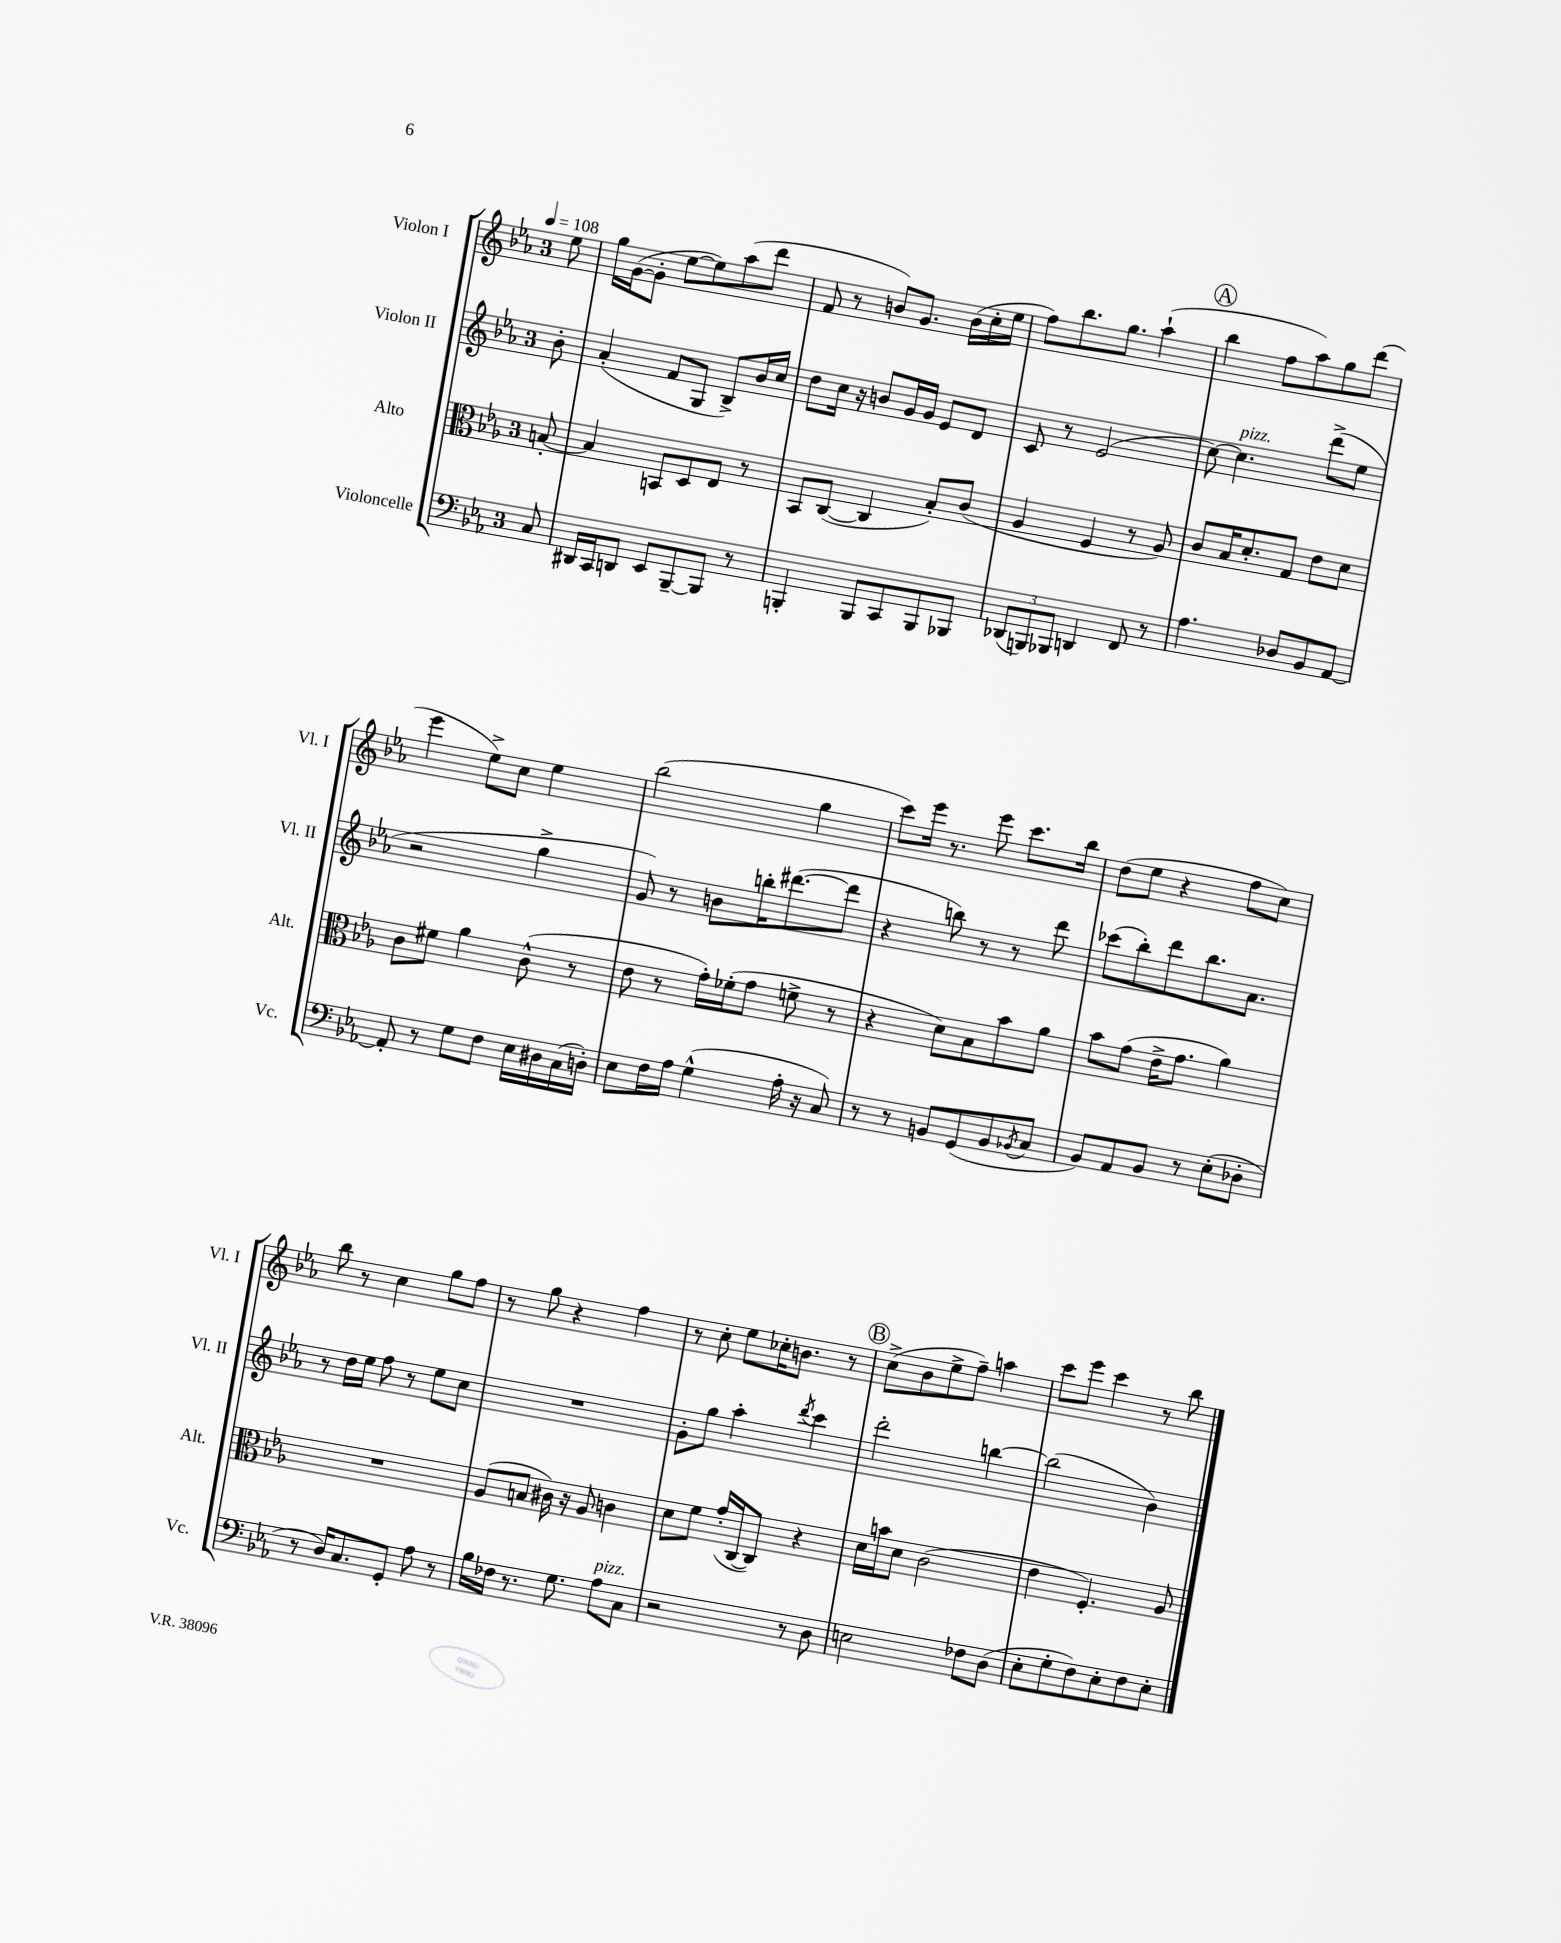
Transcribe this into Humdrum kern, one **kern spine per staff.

**kern	**kern	**kern	**kern
*part4	*part3	*part2	*part1
*staff4	*staff3	*staff2	*staff1
*I"Violoncelle	*I"Alto	*I"Violon II	*I"Violon I
*I'Vc.	*I'Alt.	*I'Vl. II	*I'Vl. I
*clefF4	*clefC3	*clefG2	*clefG2
*k[b-e-a-]	*k[b-e-a-]	*k[b-e-a-]	*k[b-e-a-]
*M3/4	*M3/4	*M3/4	*M3/4
*MM108	*MM108	*MM108	*MM108
=	=	=	=
8C/	[8Bn'/	8b-'\	8ee-\
=1	=1	=1	=1
16DD#X/LL	4B/]	(4a-'/	16gg\LL
16CC/J	.	.	([16g\J
8DDn/J	.	.	8g'\J]
8EE-/L	8BBn/L	8f/L	[8ee-\L
[8BBB-~/	8D/	8G/J	8ee-\])
8BBB-/J]	8E-/J	8B-^/L)	(8aa-\
8r	8r	16b-/L	8ddd\J
.	.	16cc/JJ	.
=2	=2	=2	=2
4BBBn'/	8BB-/L	8dd\L	8f/
.	([8C/J	16cc\Jk	8r
.	.	16r	.
8BBB/L	4C/]	8bn/L	8bn/L)
8CC/	.	16g/L	8.g/J
.	.	16g/JJ	.
8BBB/	8B-'/L)	8e-/L	.
.	.	.	(16b\LL
8BBB-X/J	(8c/J	8d/J	16cc'\
.	.	.	16ee-\JJ
=3	=3	=3	=3
(12DD-X/L	4A-/	8c/	8ff\L)
12BBBn/)	.	.	.
.	.	8r	8.bb-\
12BBB-X/J	.	.	.
4DDn/	4F/	(2e-/	.
.	.	.	8.gg\J
8FF/	8r	.	(4aa-`\
8r	8A-/)	.	.
!!LO:REH:place=s1:t=A
=4	=4	=4	=4
4.A-\	8c/L	[8cc\)	4bb-\
!	!	!LO:TX:a:i:t=pizz.	!
.	16B-/K	4.cc\]	.
.	8.d'/	.	.
.	.	.	8ff\L
8D-X/L	8G/J	.	8aa-\)
8BB-/	8e-\L	(8ddd^\L	8gg\
[8AA-/J	8d\J	8ee-\J	(8ddd\J
!!LO:LB:g=z
=5	=5	=5	=5
8AA-'/]	8c\L	2r	4eee-\
8r	8f#X\J	.	.
8G\L	4a-\	.	8ee-^\L)
8F\J	.	.	8cc\J
16E-\LL	(8c^^\	4gg^\	4ee-\
16D#X\	.	.	.
(16C\	8r	.	.
16Dn'\JJ)	.	.	.
=6	=6	=6	=6
8E-\L	8e-\	8g/)	(2bb-\
16F\L	8r	8r	.
16A-\JJ	.	.	.
(4G^^\	16g'\LL)	8bn\L	.
.	(16f-X'\J	.	.
.	8g\J	16bbn'\K	.
.	.	([8.ddd#X\	.
16A-'\	8fn^\	.	4gg\
16r	.	.	.
8C/)	8r	8ddd#\J]	.
=7	=7	=7	=7
8r	4r	4r	8ccc\L)
8r	.	.	16eee-\Jk
.	.	.	8.r
8BBn/L	8d\L)	8bbn\)	.
(8GG/	8B-\	8r	8eee-\
8BB/	8b-\	8r	8.ccc\L
8qBB-X/	.	.	.
8C/J	8a-\J	8ddd\	.
.	.	.	16bb-\Jk
=8	=8	=8	=8
8BB-/L)	8b-\L	(8ccc-X\L	(8dd\L
8AA-/	(8g\J	8bb-'\)	8ee-\J
8BB-/J	16e-^\KL	8ddd\	4r
.	8.g\J	.	.
8r	.	8.bb-\	.
(8E-'\L	4a-\)	.	8ff\L
.	.	8.a-\J	.
8D-X'\J	.	.	8cc\J)
!!LO:LB:g=z
=9	=9	=9	=9
8r	2.r	8r	8bb-\
16D/KL)	.	16dd\LL	8r
8.C/	.	16ee-\JJ	.
.	.	8ff\	4cc\
8GG'/J	.	8r	.
8A-\	.	8ee-\L	8gg\L
8r	.	8cc\J	8ff\J
=10	=10	=10	=10
16B-\LL	(8A-/L	2.r	8r
16F-X\JJ	.	.	.
8.r	8Bn/J	.	8gg\
.	16c#X\)	.	4r
8.G\	16r	.	.
.	8A-/	.	.
!LO:TX:a:i:t=pizz.	!	!	!
8A-\L	4cn\	.	4ff\
8C\J	.	.	.
=11	=11	=11	=11
2r	8d\L	8g'\L	8r
.	8f\J	8gg\J	8cc'\
.	(16g'/LL	4aa-'\	8ee-\L
.	[16C/J	.	.
.	8C/J])	.	16cc-X'\K
.	.	.	8.bn\J
.	.	8qddd/	.
8r	4r	4ccc\	.
8D\	.	.	8r
!!LO:REH:place=s1:t=B
=12	=12	=12	=12
2En\	16d\LL	2ddd'\	(8cc^\L
.	16bn\J	.	.
.	8d\J	.	8b-\
.	(2c\	.	8ee-^\
.	.	.	8ff~\J)
8F-X\L	.	[4bbn\	4aan\
(8D\J	.	.	.
=13	=13	=13	=13
8E-'\L	4e-\	(2bb\]	8ccc\L
8G'\	.	.	8eee-\J
8F\)	4.F'/)	.	4ccc\
8E-'\	.	.	.
8F\	.	4b-\)	8r
8E-'\J	8A-/	.	8bb-\
==	==	==	==
*-	*-	*-	*-
